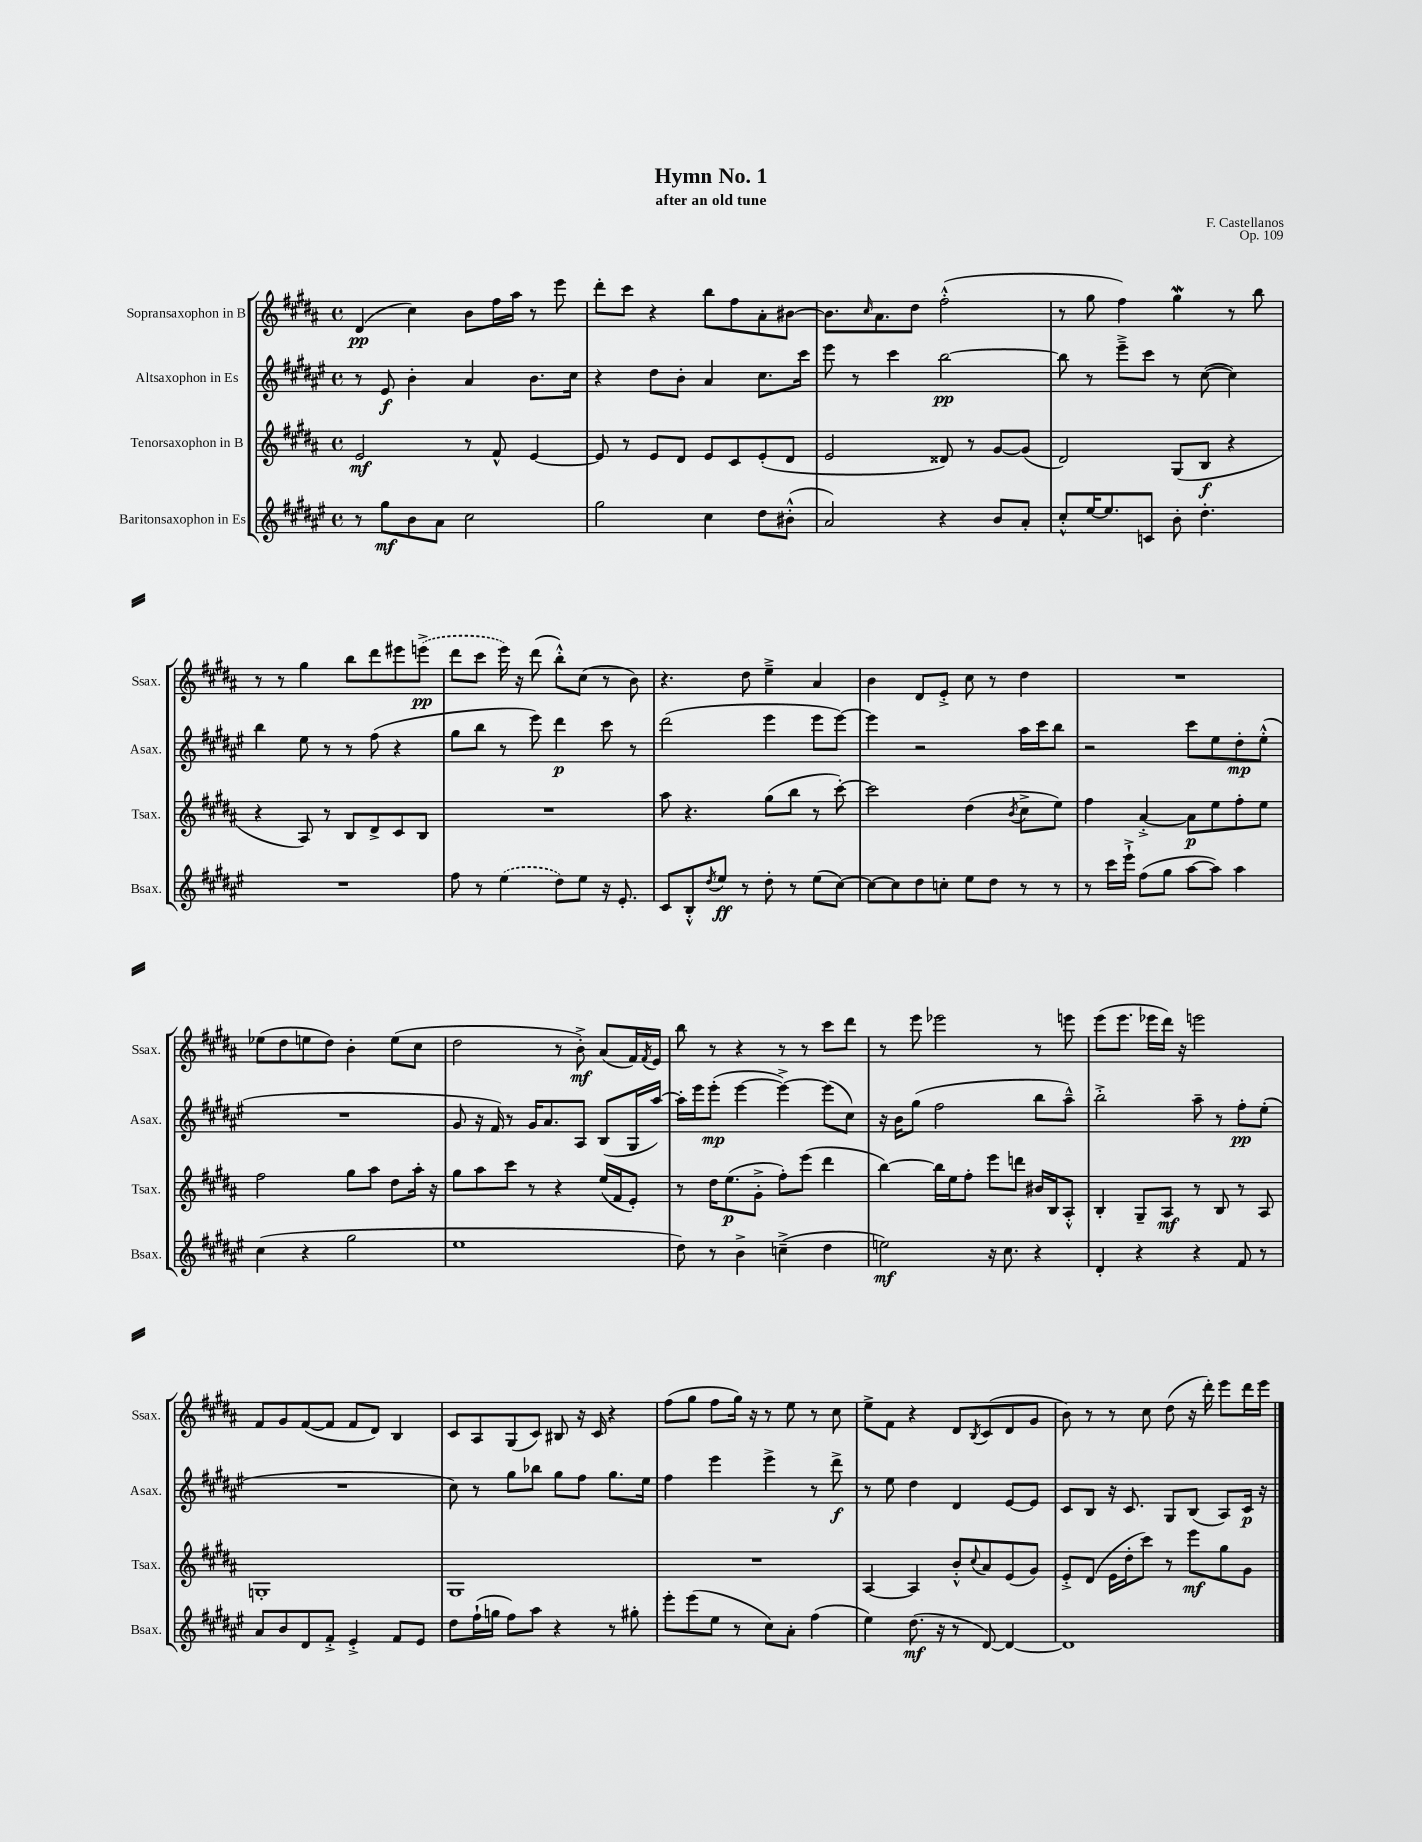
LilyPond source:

\header { title = "Hymn No. 1" composer = "F. Castellanos" subtitle = "after an old tune" opus = "Op. 109" }
<<
\new StaffGroup <<
\new Staff = "s0" \with { instrumentName = "Sopransaxophon in B" shortInstrumentName = "Ssax." } {
    \clef treble \key b \major \defaultTimeSignature \time 4/4
    dis'4\pp( cis''4) b'8 fis''16 ais''16 r8 e'''8 |
    dis'''8-. cis'''8 r4 b''8 fis''8 ais'8-. bis'8~ |
    bis'8. \grace { cis''16 } ais'8. dis''8 fis''2-.-^( |
    r8 gis''8 fis''4) gis''4\mordent r8 b''8 |
    r8 r8 gis''4 b''8 dis'''8 eis'''8 \once \slurDashed e'''8->\pp( |
    dis'''8 cis'''8 e'''16) r16 dis'''8( b''8-.-^) cis''8( r8 b'8) |
    r4. dis''8 e''4---> ais'4 |
    b'4 dis'8 e'8-.-> cis''8 r8 dis''4 |
    R1 |
    ees''8( dis''8 e''8 dis''8) b'4-. e''8( cis''8 |
    dis''2 r8 b'8-.->\mf) ais'8( fis'16) \acciaccatura { fis'8 } e'16 |
    b''8 r8 r4 r8 r8 cis'''8 dis'''8 |
    r8 e'''8 ees'''2 r8 e'''8 |
    e'''8( e'''8. ees'''16 dis'''16) r16 e'''2 |
    fis'8 gis'8 fis'8~( fis'8 fis'8 dis'8) b4 |
    cis'8 ais8 gis8( cis'8) bis8 r16 cis'16 r4 |
    fis''8( gis''8 fis''8 gis''16) r16 r8 e''8 r8 cis''8 |
    e''8-> fis'8 r4 dis'8 \acciaccatura { b8 } cis'8( dis'8 gis'8 |
    b'8) r8 r8 cis''8 dis''8( r16 dis'''16-.) e'''8 dis'''16 e'''16 \bar "|." |
}
\new Staff = "s1" \with { instrumentName = "Altsaxophon in Es" shortInstrumentName = "Asax." } {
    \clef treble \key fis \major \defaultTimeSignature \time 4/4
    r8 eis'8\f b'4-. ais'4 b'8. cis''16 |
    r4 dis''8 b'8-. ais'4 cis''8. cis'''16 |
    eis'''8 r8 cis'''4 b''2~\pp |
    b''8 r8 eis'''8---> cis'''8 r8 cis''8~( cis''4) |
    b''4 eis''8 r8 r8 fis''8( r4 |
    gis''8 b''8 r8 eis'''8) dis'''4\p cis'''8 r8 |
    dis'''2( eis'''4 eis'''8 eis'''8~) |
    eis'''4 r2 ais''16 cis'''16 b''8 |
    r2 cis'''8 eis''8 dis''8-.\mp eis''8-.-^( |
    R1 |
    gis'8 r16 fis'16) r8 gis'16 ais'8. ais8 b8( gis16 ais''16~) |
    ais''16-. eis'''16 eis'''8-.\mp( eis'''4~ eis'''4~->) eis'''8( cis''8) |
    r16 b'16 gis''8( fis''2 b''8 ais''8---^) |
    b''2-.-> ais''8-- r8 fis''8-.\pp eis''8-.( |
    R1 |
    cis''8) r8 gis''8 bes''8 gis''8 fis''8 gis''8. eis''16 |
    fis''4 eis'''4 eis'''4-> r8 dis'''8->\f |
    r8 eis''8 dis''4 dis'4 eis'8~ eis'8 |
    cis'8 b8 r16 cis'8. gis8 b8( ais8) cis'16\p r16 \bar "|." |
}
\new Staff = "s2" \with { instrumentName = "Tenorsaxophon in B" shortInstrumentName = "Tsax." } {
    \clef treble \key b \major \defaultTimeSignature \time 4/4
    e'2\mf r8 fis'8-^ e'4~ |
    e'8 r8 e'8 dis'8 e'8 cis'8 e'8-.( dis'8 |
    e'2 disis'8) r8 gis'8~ gis'8( |
    dis'2) gis8( b8\f r4 |
    r4 ais8) r8 b8 dis'8-> cis'8 b8 |
    R1 |
    ais''8 r4. gis''8( b''8 r8 cis'''8~-.) |
    cis'''2 dis''4( \acciaccatura { b'8 } cis''8-> e''8) |
    fis''4 ais'4~-.-> ais'8\p e''8 fis''8-. e''8 |
    fis''2 gis''8 ais''8 dis''8 ais''16-. r16 |
    gis''8 ais''8 cis'''8 r8 r4 e''16( fis'16 e'8-.) |
    r8 dis''16 e''8.\p( gis'8-.-> fis''8-.) e'''8( dis'''4 |
    b''4~) b''16 e''16 fis''8-. e'''8 d'''8 bis'16 b16 ais8-.-^ |
    b4-. gis8-- ais8\mf r8 b8 r8 ais8 |
    g1-. |
    gis1 |
    R1 |
    ais4~ ais4 b'8-.-^ \appoggiatura { cis''8 } ais'8 e'8( gis'8) |
    e'8-.-> dis'8( e'16 dis''16-. cis'''8) r8 e'''8\mf gis''8 gis'8 \bar "|." |
}
\new Staff = "s3" \with { instrumentName = "Baritonsaxophon in Es" shortInstrumentName = "Bsax." } {
    \clef treble \key fis \major \defaultTimeSignature \time 4/4
    r8 gis''8\mf b'8 ais'8 cis''2 |
    gis''2 cis''4 dis''8 bis'8-.-^( |
    ais'2) r4 b'8 ais'8-. |
    cis''8-.-^ eis''16~ eis''8. c'8 b'8-. dis''4.-. |
    R1 |
    fis''8 r8 \once \slurDashed eis''4( dis''8) eis''8 r16 eis'8.-. |
    cis'8 b8-.-^ \acciaccatura { dis''8 } eis''8\ff r8 dis''8-. r8 eis''8( cis''8~) |
    cis''8~ cis''8 dis''8 c''8-. eis''8 dis''8 r8 r8 |
    r8 cis'''16 eis'''16-!-> fis''8( gis''8 ais''8~ ais''8) ais''4 |
    cis''4( r4 gis''2 |
    eis''1 |
    dis''8) r8 b'4-> c''4--->( dis''4 |
    e''2\mf) r16 cis''8. r4 |
    dis'4-. r4 r4 fis'8 r8 |
    ais'8 b'8 dis'8 fis'8-.-> eis'4-.-> fis'8 eis'8 |
    dis''8 fis''16-!( g''16 fis''8) ais''8 r4 r8 gis''8-. |
    eis'''8-. eis'''8( eis''8 r8 cis''8) ais'8-. fis''4( |
    eis''4) dis''8.\mf( r16 r8 dis'8~) dis'4~ |
    dis'1 \bar "|." |
}
>>
>>
\layout { \context { \Score \remove "Bar_number_engraver" } }
